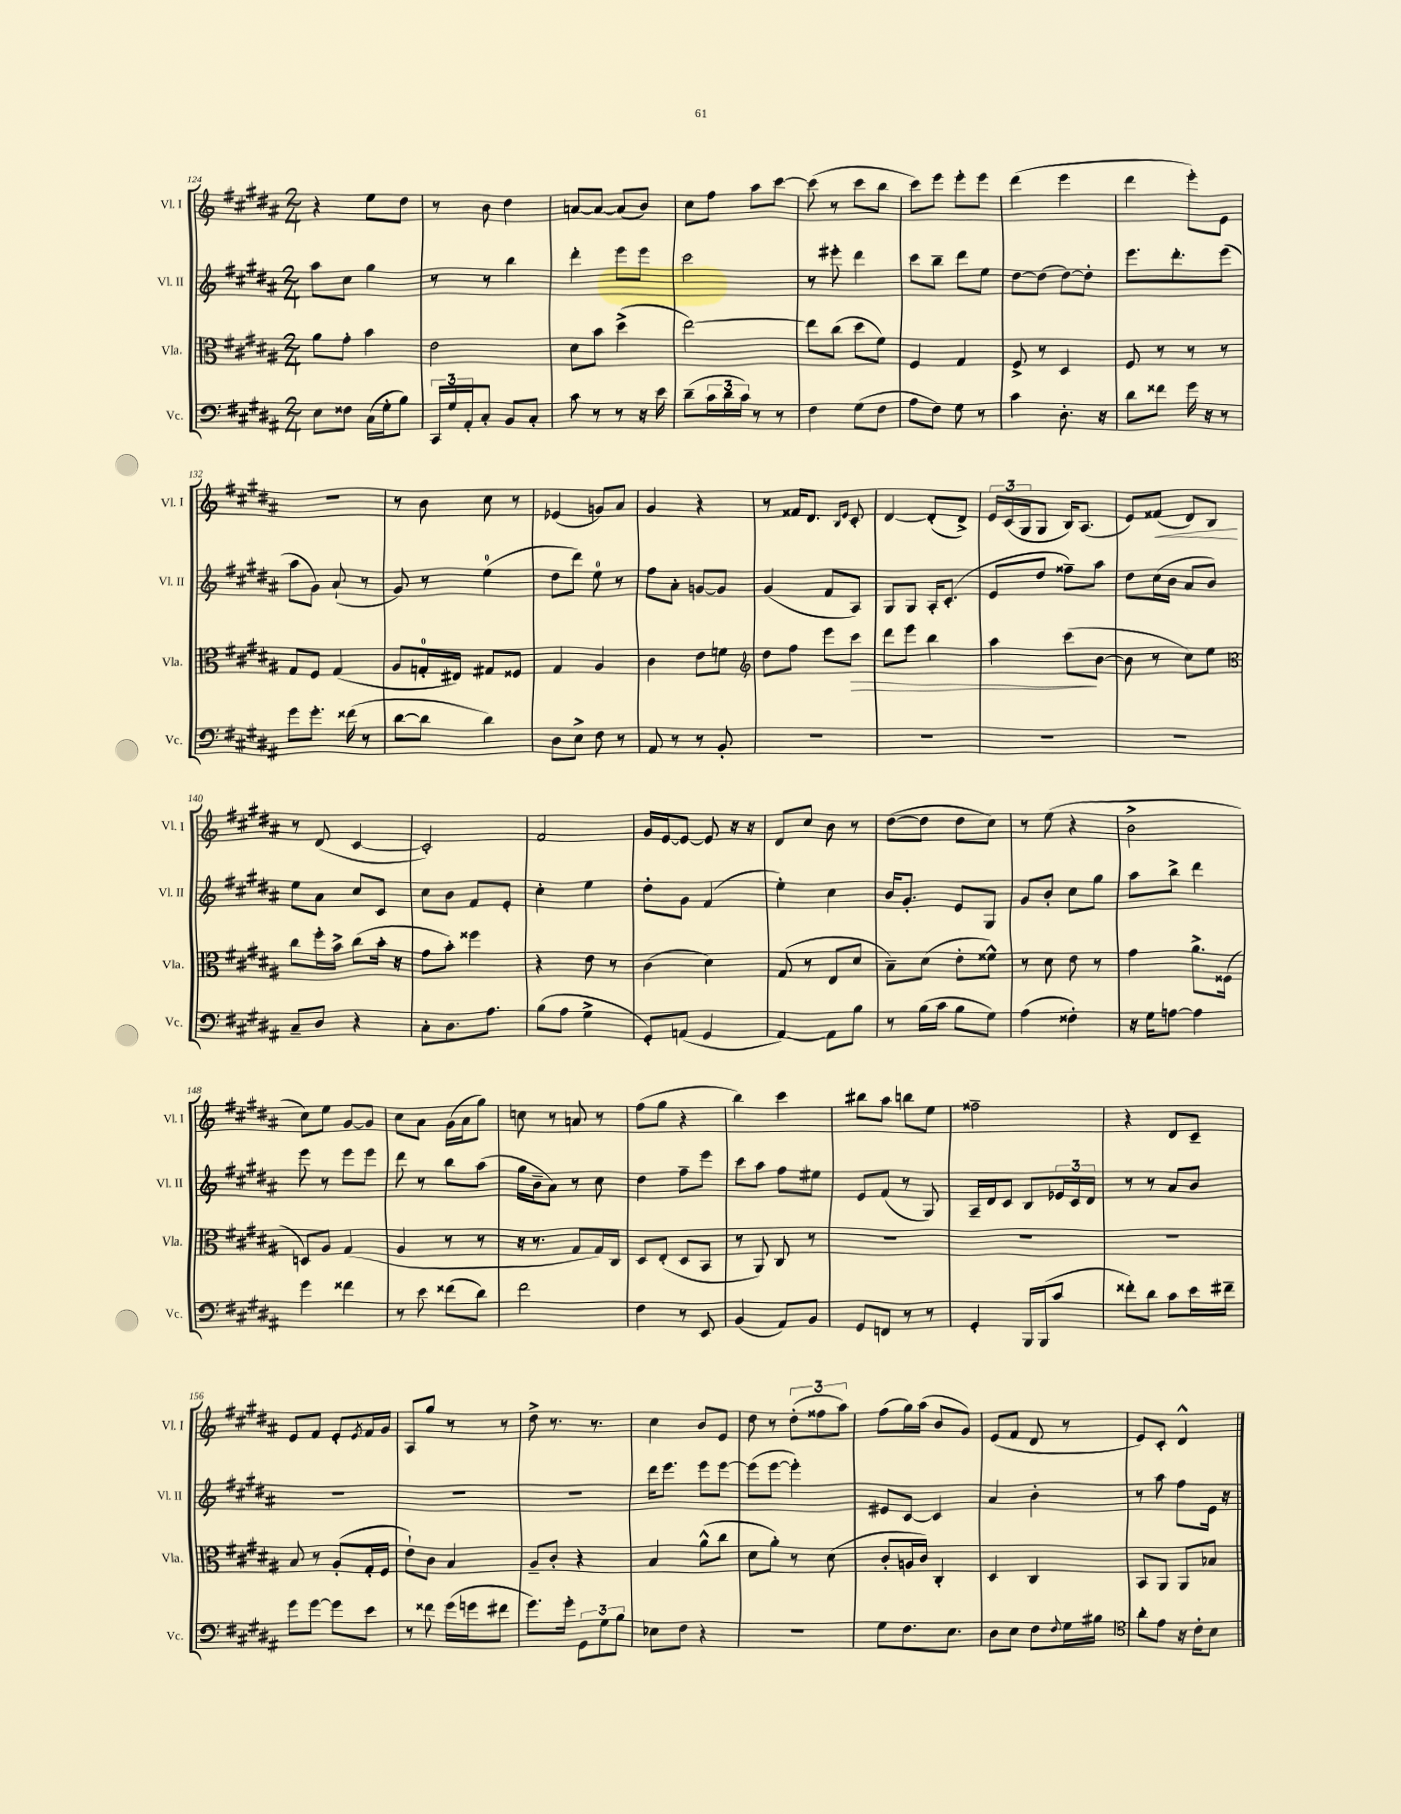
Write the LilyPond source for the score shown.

<<
\new StaffGroup <<
\new Staff = "s0" \with { instrumentName = "Vl. I" shortInstrumentName = "Vl. I" } {
    \clef treble \key b \major \numericTimeSignature \time 2/4
    r4 e''8 dis''8 |
    r8 b'8 dis''4 |
    a'8~ a'8~ a'8( b'8) |
    cis''8 fis''8 ais''8 cis'''8~ |
    cis'''8( r8 cis'''8 b''8 |
    cis'''8) e'''8 e'''8-. e'''8 |
    dis'''4( e'''4 |
    dis'''4 e'''8-.) e'8 |
    r2 |
    r8 b'8 cis''8 r8 |
    ees'4( g'8) ais'8 |
    gis'4 r4 |
    r8 fisis'16 dis'8. \grace { b16 e'16 } cis'8-. |
    dis'4~ dis'8-.( dis'8->) |
    \tuplet 3/2 { e'16 cis'16( gis16 } gis8 b16) ais8.( |
    e'8) fisis'8\<( dis'8) b8\! |
    r8 dis'8( cis'4~ |
    cis'2-.) |
    fis'2 |
    gis'16 e'16~ e'8~ e'8 r16 r16 |
    dis'8 cis''8 b'8 r8 |
    dis''8~( dis''8 dis''8 cis''8) |
    r8 e''8( r4 |
    b'2-> |
    cis''8) e''8 gis'8~ gis'8 |
    cis''8 ais'8 gis'16( ais'16 gis''8) |
    c''8 r8 a'8 r8 |
    fis''8( gis''8 r4 |
    b''4) cis'''4 |
    bis''8 ais''8 b''8 e''8 |
    fisis''2-- |
    r4 dis'8 cis'8-- |
    e'8 fis'8 e'8-. \acciaccatura { e'8 } fis'16 gis'16 |
    ais8 gis''8 r8 r8 |
    dis''8-> r8. r8. |
    cis''4 b'8 e'8 |
    dis''8 r8 \tuplet 3/2 { dis''8-.( fisis''8 ais''8) } |
    fis''8( gis''16) ais''16( b'8 gis'8) |
    e'8( fis'8 dis'8 r8 |
    e'8) cis'8-. dis'4-^ \bar "|." |
}
\new Staff = "s1" \with { instrumentName = "Vl. II" shortInstrumentName = "Vl. II" } {
    \clef treble \key b \major \numericTimeSignature \time 2/4
    ais''8 cis''8 gis''4 |
    r8 r8 b''4 |
    dis'''4-. e'''8 e'''8 |
    cis'''2 |
    r8 eis'''8-. dis'''4 |
    cis'''8 b''8-- dis'''8 e''8 |
    dis''8~ dis''8( dis''8~) dis''8-. |
    e'''8. dis'''8.-. e'''8( |
    ais''8 gis'8) ais'8-!( r8 |
    gis'8) r8 e''4-0( |
    dis''8 dis'''8) e''8-0 r8 |
    fis''8 ais'8-. g'8~ g'8 |
    gis'4( fis'8 ais8) |
    gis8 gis8 ais16-. cis'8.-.( |
    e'8 dis''8 fisis''8--) ais''8 |
    dis''8 cis''16( b'16 ais'8 b'8) |
    e''8 ais'8 cis''8 cis'8 |
    cis''8 b'8 fis'8 e'8-. |
    cis''4-. e''4 |
    dis''8-. gis'8 fis'4( |
    e''4-.) cis''4 |
    b'16 gis'8.-. e'8 gis8 |
    gis'8 b'8-. cis''8 gis''8 |
    ais''8 b''8-> dis'''4 |
    e'''8 r8 e'''8 e'''8 |
    dis'''8 r8 b''8 ais''8( |
    gis''16 b'16-- ais'8) r8 cis''8 |
    dis''4 fis''8-- e'''8 |
    cis'''8 ais''8 fis''8 eis''8 |
    e'8 fis'8( r8 gis8) |
    ais16-- dis'16 cis'8 b8 \tuplet 3/2 { ees'16 cis'16 dis'16 } |
    r8 r8 ais'8 b'8 |
    R2 |
    R2 |
    R2 |
    dis'''16 e'''8. e'''8 e'''8~ |
    e'''8( e'''8~ e'''4-.) |
    eis'8 cis'8~ cis'4 |
    ais'4 b'4-. |
    r8 ais''8 fis''8 e'16 r16 \bar "|." |
}
\new Staff = "s2" \with { instrumentName = "Vla." shortInstrumentName = "Vla." } {
    \clef alto \key b \major \numericTimeSignature \time 2/4
    ais'8 gis'8-. b'4 |
    e'2 |
    dis'8 b'8 dis''4->( |
    e''2~) |
    e''8 cis''8( dis''8 fis'8) |
    fis4 gis4 |
    fis8-> r8 dis4 |
    fis8 r8 r8 r8 |
    gis8 fis8 gis4( |
    ais8 g16-0-. eis16) gis8 fisis8 |
    gis4 ais4 |
    cis'4 e'8 f'8 |
    \clef treble dis''8 fis''8 e'''8 cis'''8\> |
    dis'''8 e'''8 b''4 |
    ais''4 cis'''8\!( b'8~ |
    b'8 r8 cis''8) e''8 |
    \clef alto cis''8 fis''16-. b'16-> cis''8( b'16-. r16 |
    gis'8 b'8-.) fisis''4 |
    r4 e'8 r8 |
    cis'4( dis'4) |
    gis8( r8 e8 dis'8 |
    b8--) dis'8( e'8-. fisis'8-^) |
    r8 dis'8 e'8 r8 |
    gis'4 ais'8.-> fisis16( |
    d8) ais8 gis4( |
    ais4 r8 r8 |
    r16 r8. gis8 gis16) cis16 |
    dis8 e8-.( dis8 b,8 |
    r8 ais,8) cis8 r8 |
    R2 |
    R2 |
    R2 |
    b8 r8 ais8-.( gis16-. fis16 |
    e'8-!) cis'8 b4 |
    ais8-- cis'8-. r4 |
    b4 ais'8-^( cis''8 |
    dis'8 ais'8-.) r8 dis'8( |
    cis'8-. a16 cis'16) cis4-. |
    dis4 cis4 |
    b,8 ais,8 ais,8 bes8 \bar "|." |
}
\new Staff = "s3" \with { instrumentName = "Vc." shortInstrumentName = "Vc." } {
    \clef bass \key b \major \numericTimeSignature \time 2/4
    e8 fisis8 cis16( gis16-. b8) |
    \tuplet 3/2 { cis,16 gis16 ais,16-. } cis8-. b,8 cis8-. |
    cis'8 r8 r8 r16 e'16 |
    dis'8--( \tuplet 3/2 { cis'16 dis'16 cis'16) } r8 r8 |
    fis4 gis8( fis8 |
    ais8 fis8) gis8 r8 |
    cis'4 dis8.-. r16 |
    dis'8 fisis'8 gis'16 r16 r8 |
    gis'8 gis'8.-. fisis'16( r8 |
    dis'8~ dis'8 dis'4) |
    dis8 e8-> fis8 r8 |
    ais,8 r8 r8 b,8-. |
    R2 |
    R2 |
    R2 |
    R2 |
    cis8-- dis8 r4 |
    cis8-. dis8. ais8. |
    b8( ais8 gis4-> |
    gis,8-.) a,8( gis,4 |
    ais,4~) ais,8 b8 |
    r8 b16( cis'16 b8 gis8) |
    ais4( fisis4-.) |
    r16 gis16 a8~ a4 |
    gis'4 fisis'4 |
    r8 e'8 fisis'8( dis'8) |
    fis'2 |
    fis4 r8 e,8 |
    b,4( ais,8) b,8 |
    gis,8 f,8 r8 r8 |
    gis,4-. b,,16 b,,16( cis'8 |
    fisis'8-.) dis'8 cis'8 e'16 fis'16-- |
    gis'8 gis'8~ gis'8 e'8 |
    r8 fisis'8 gis'16( g'16 fis'8 |
    gis'8.) gis'16-. \tuplet 3/2 { gis,8 gis8 b8 } |
    ees8 fis8 r4 |
    R2 |
    gis8 fis8. e8. |
    dis8 e8 fis8 \appoggiatura { fis8 } gis16 bis16 |
    \clef tenor ais'8-. e'8 r16 cis'16-. b8 \bar "|." |
}
>>
>>
\layout { \context { \Score currentBarNumber = #124 } }
